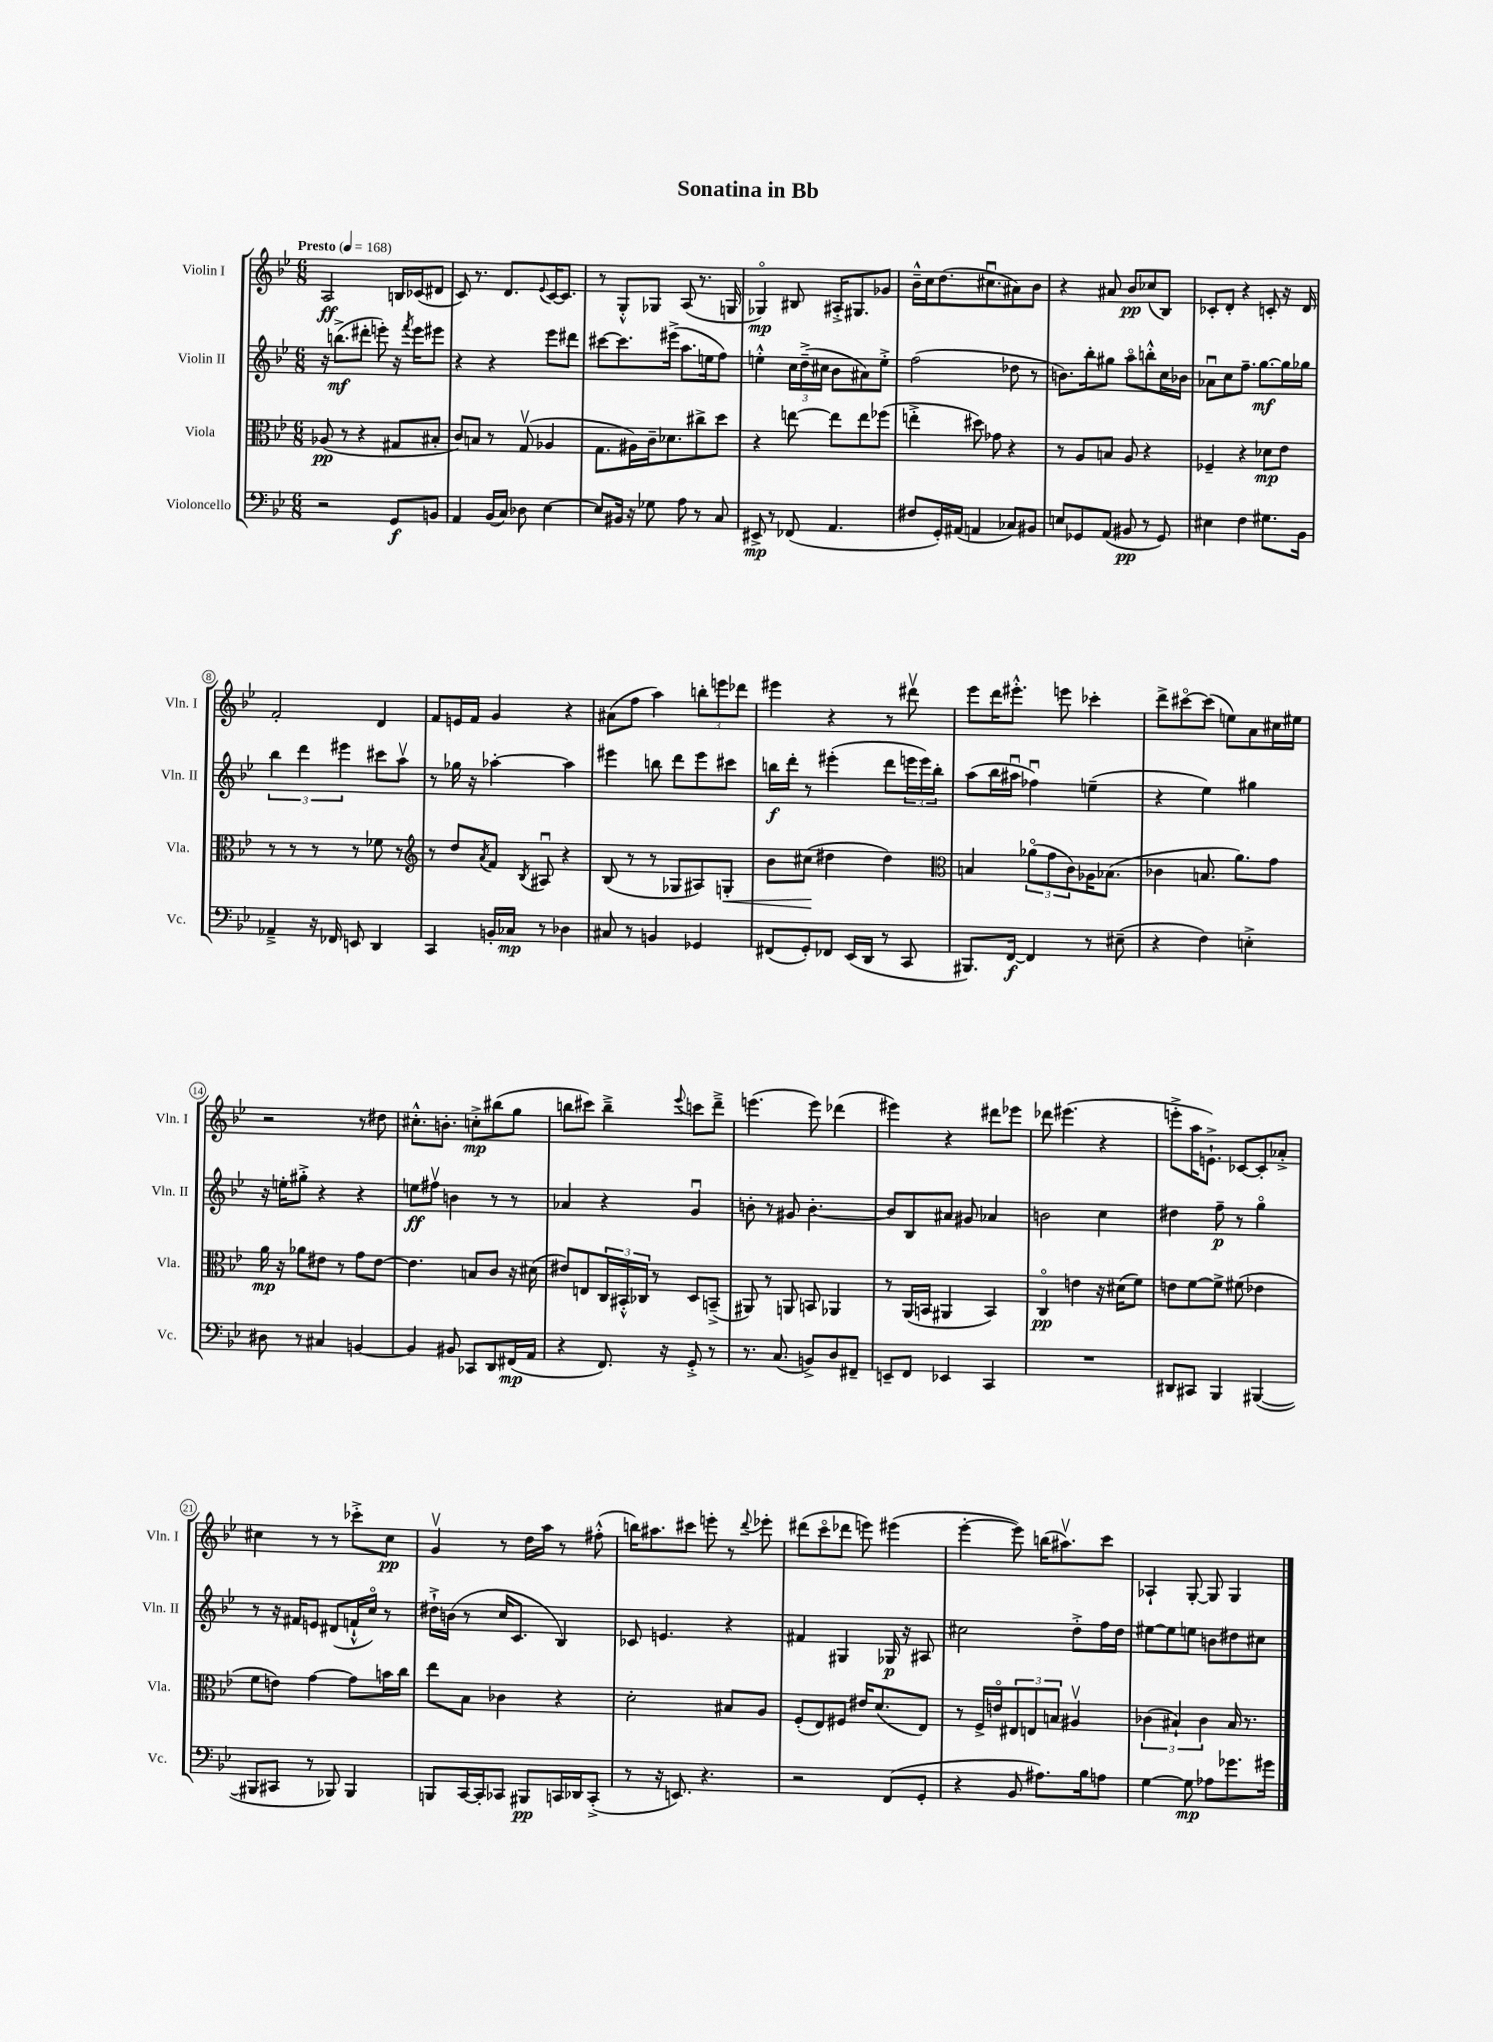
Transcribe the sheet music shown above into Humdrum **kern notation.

**kern	**dynam	**kern	**dynam	**kern	**dynam	**kern	**dynam
*part4	*part4	*part3	*part3	*part2	*part2	*part1	*part1
*staff4	*staff4	*staff3	*staff3	*staff2	*staff2	*staff1	*staff1
*I"Violoncello	*	*I"Viola	*	*I"Violin II	*	*I"Violin I	*
*I'Vc.	*	*I'Vla.	*	*I'Vln. II	*	*I'Vln. I	*
*clefF4	*	*clefC3	*	*clefG2	*	*clefG2	*
*k[b-e-]	*	*k[b-e-]	*	*k[b-e-]	*	*k[b-e-]	*
*M6/8	*	*M6/8	*	*M6/8	*	*M6/8	*
*MM168	*	*MM168	*	*MM168	*	*MM168	*
=1	=1	=1	=1	=1	=1	=1	=1
!	!	!	!	!	!	!LO:TX:a:B:t=Presto	!
2r	.	(8A-X/	pp	16r	.	2A/	ff
.	.	.	.	(8.bbn^\L	mf	.	.
.	.	8r	.	.	.	.	.
.	.	4r	.	8ddd#X'\J	.	.	.
.	.	.	.	8eeen'\)	.	.	.
8GG/L	f	8G#X/L	.	16r	.	16Bn/LL	.
.	.	.	.	8qfff/	.	.	.
.	.	.	.	16eee\KL	.	(16c-X/J	.
8BBn/J	.	8B#X'/J	.	8eee#X\J	.	8d#X/J	.
=2	=2	=2	=2	=2	=2	=2	=2
4AA/	.	8c/L)	.	4r	.	8c/)	.
.	.	8Bn/J	.	.	.	8.r	.
(16BB-/LL	.	8r	.	4r	.	.	.
16C/JJ)	.	.	.	.	.	8.d/L	.
8D-X\	.	(8Gv/	.	.	.	.	.
.	.	.	.	.	.	8qqe-/	.
[4E-\	.	4A-X/	.	8eee-\L	.	[16c/K	.
.	.	.	.	.	.	8.c/J]	.
.	.	.	.	8ddd#X\J	.	.	.
=3	=3	=3	=3	=3	=3	=3	=3
8E-/L]	.	8.G\L	.	[8ccc#X\L	.	8r	.
16BB#X/Jk	.	.	.	8.ccc#\]	.	8G'^^/L	.
16r	.	16A#X\L)	.	.	.	.	.
8G-X\	.	16c~\J	.	.	.	8G-X/J	.
.	.	8.d-X\	.	(16eee#X^\Jk	.	.	.
8A\	.	.	.	8.aa\L	.	(8A/	.
8r	.	8cc#X^\	.	.	.	8.r	.
.	.	.	.	16een\k	.	.	.
8C/	.	8dd\J	.	8ff\J)	.	.	.
.	.	.	.	.	.	16Gn/	.
=4	=4	=4	=4	=4	=4	=4	=4
8EE#X^/	mp	4r	.	4een'^^\	.	4G-X/)	mp
8r	.	.	.	.	.	.	.
(8FF-X/	.	[8een\	.	24cc\LL	.	8B#X/	.
.	.	.	.	(24dd~^\	.	.	.
.	.	.	.	24cc#X\JJ	.	.	.
4.AA/	.	8ee\L]	.	8b-\L	.	16A#X'^/KL	.
.	.	.	.	.	.	8.G#X/	.
.	.	8ee\	.	8a#X\)	.	.	.
.	.	(8ff-X\J	.	8ee'^\J	.	8g-X/J	.
=5	=5	=5	=5	=5	=5	=5	=5
8F#X/L	.	4een'^\	.	(2ff\	.	16b-~^^\LL	.
.	.	.	.	.	.	16cc\J	.
16GG'/L)	.	.	.	.	.	(8.dd\	.
(16AA#X/JJ	.	.	.	.	.	.	.
4AAn/	.	8dd#X\)	.	.	.	.	.
.	.	.	.	.	.	8.cc#Xu\	.
.	.	8g-X\	.	.	.	.	.
8C-X/L)	.	4r	.	8dd-X\	.	8a#X\)	.
8BB#X/J	.	.	.	8r	.	8b-\J	.
=6	=6	=6	=6	=6	=6	=6	=6
8En/L	.	8r	.	8.bn\L)	.	4r	.
8GG-X/	.	8A/L	.	.	.	.	.
.	.	.	.	16bb-'\k	.	.	.
(8AA/J	.	8Bn/J	.	8gg#X\J	.	8a#X/	.
8BB#X/	pp	8A/	.	8aa\L	.	8b-/L	pp
8r	.	4r	.	8bbn'^^\	.	(8cc-X/	.
8GG-/)	.	.	.	16cc\L	.	8B-/J)	.
.	.	.	.	16b-X\JJ	.	.	.
=7	=7	=7	=7	=7	=7	=7	=7
4E#X\	.	4F-X~/	.	8a-Xu\L	.	8c-X'/L	.
.	.	.	.	8cc\	.	8d'/J	.
4F\	.	4r	.	8.ff~\J	.	4r	.
.	.	.	.	[8.gg\L	mf	.	.
8.G#X\L	.	8d-X\L	mp	.	.	8cn'/	.
.	.	8e-\J	.	16gg\L]	.	16r	.
16BB-\Jk	.	.	.	16gg-X\JJ	.	16d/	.
!!LO:LB:g=z
=8	=8	=8	=8	=8	=8	=8	=8
4AA-X~^/	.	8r	.	6bb-\	.	2f'/	.
.	.	8r	.	.	.	.	.
.	.	.	.	6ddd\	.	.	.
16r	.	8r	.	.	.	.	.
16FF-X/	.	.	.	.	.	.	.
.	.	.	.	6eee#X\	.	.	.
8EEn/	.	8r	.	.	.	.	.
4DD/	.	8f-X\	.	8ccc#X\L	.	4d/	.
.	.	8r	.	8aav\J	.	.	.
=9	=9	=9	=9	=9	=9	=9	=9
*	*	*clefG2	*	*	*	*	*
4CC/	.	8r	.	8r	.	8f/L	.
.	.	8dd/L	.	16gg-X\	.	16en/L	.
.	.	.	.	16r	.	16f/JJ	.
.	.	8qa/	.	.	.	.	.
16BBn'/LL	.	8f/J	.	[4aa-X'\	.	4g/	.
16C-X/JJ	mp	.	.	.	.	.	.
.	.	8qB-/	.	.	.	.	.
8r	.	8A#Xu/	.	.	.	.	.
4D-X\	.	4r	.	4aa-\]	.	4r	.
=10	=10	=10	=10	=10	=10	=10	=10
8C#X/	.	(8B-/	.	4eee#X\	.	(8a#X\L	.
8r	.	8r	.	.	.	8ff\J	.
4BBn/	.	8r	.	8bbn\	.	4aa\)	.
.	.	8G-X/L	.	8ddd\L	.	.	.
4GG-X/	.	8A#X/)	.	8eee#\	.	12bbn'\L	.
.	.	.	.	.	.	12eeen\	.
!	!	!	!LO:HP:b	!	!	!	!
.	.	8Gn'/J	<	8ccc#X\J	.	.	.
.	.	.	.	.	.	12ddd-X\J	.
=11	=11	=11	=11	=11	=11	=11	=11
(8FF#X/L	.	8b-\L	.	16bbn\LL	f	4eee#X\	.
.	.	.	.	16ddd'\JJ	.	.	.
8GG'/)	.	(8cc#X\J	.	8r	.	.	.
8FF-X/J	.	4dd#X\	[	(4eee#X'\	.	4r	.
(16EE-/LL	.	.	.	.	.	.	.
16DD/JJ	.	.	.	.	.	.	.
8r	.	4dd#\)	.	8ddd\L	.	8r	.
8CC/	.	.	.	24eeen\L	.	8ddd#Xv\	.
.	.	.	.	24eee\)	.	.	.
.	.	.	.	24bb'\JJ	.	.	.
=12	=12	=12	=12	=12	=12	=12	=12
*	*	*clefC3	*	*	*	*	*
8.BBB#X/L)	.	4Bn/	.	(8aa\L	.	8eee-\L	.
.	.	.	.	16bb-\L	.	16ddd\K	.
[16FF/Jk	f	.	.	16aa#Xu\JJ	.	8.eee#X'^^\J	.
4FF/]	.	(12a-X\L	.	4ff-Xu\)	.	.	.
.	.	12g\	.	.	.	.	.
.	.	.	.	.	.	8eeen\	.
.	.	12c\)	.	.	.	.	.
8r	.	16A-X\K	.	(4een~\	.	4ccc-X'\	.
.	.	(8.B-X\J	.	.	.	.	.
(8E#X~\	.	.	.	.	.	.	.
=13	=13	=13	=13	=13	=13	=13	=13
4r	.	4c-X\	.	4r	.	8ddd^\L	.
.	.	.	.	.	.	[8ccc#X\	.
4F\)	.	8.Bn/	.	4ee-\)	.	(8ccc#\J]	.
.	.	.	.	.	.	8een\L)	.
.	.	8.a\L)	.	.	.	.	.
4En'^\	.	.	.	4gg#X\	.	8a\	.
.	.	8g\J	.	.	.	16cc#X\L	.
.	.	.	.	.	.	16ee#X\JJ	.
!!LO:LB:g=z
=14	=14	=14	=14	=14	=14	=14	=14
8D#X\	.	16a\	mp	16r	.	2r	.
.	.	16r	.	16een'\KL	.	.	.
8r	.	8a-X\L	.	8gg#X'^\J	.	.	.
4C#X/	.	8e#X\J	.	4r	.	.	.
.	.	8r	.	.	.	.	.
[4BBn/	.	8g\L	.	4r	.	8r	.
.	.	[8e#\J	.	.	.	8dd#X\	.
=15	=15	=15	=15	=15	=15	=15	=15
4BB/]	.	4.e#\]	.	8een\L	ff	8.cc#X'^^\L	.
.	.	.	.	8ff#Xv\J	.	.	.
.	.	.	.	.	.	8.bn'\J	.
8BB#X/	.	.	.	4bn\	.	.	.
8CC-X/L	.	8Bn/L	.	.	.	8ccn'^\L	mp
8DD/	.	8c/J	.	8r	.	(8bb#X\	.
(16FF#X/L	mp	16r	.	8r	.	8gg\J	.
16AA/JJ	.	(16d#X\	.	.	.	.	.
=16	=16	=16	=16	=16	=16	=16	=16
4r	.	8e#X/L)	.	4a-X/	.	8bbn\L	.
.	.	8En/	.	.	.	8ccc#X\J)	.
8.FF/)	.	24C/L	.	4r	.	4bb~^\	.
.	.	24BB#X'^^/	.	.	.	.	.
.	.	24C-X/JJ	.	.	.	.	.
.	.	8r	.	.	.	.	.
16r	.	.	.	.	.	.	.
.	.	.	.	.	.	8qqeee-/	.
8GG'^/	.	8D/L	.	4gu/	.	8cccn\L	.
8r	.	(8BBn~^/J	.	.	.	8ddd~^\J	.
=17	=17	=17	=17	=17	=17	=17	=17
8.r	.	8AA#X/)	.	8bn'\	.	(4.eeen\	.
.	.	8r	.	8r	.	.	.
(8.C/	.	.	.	.	.	.	.
.	.	8AAn/	.	8g#X/	.	.	.
8BBn^/L)	.	8BBn/	.	[4.b'\	.	8eee\)	.
8D/	.	4AA-X/	.	.	.	(4ddd-X\	.
8FF#X~/J	.	.	.	.	.	.	.
=18	=18	=18	=18	=18	=18	=18	=18
8EEn~/L	.	8r	.	8b/L]	.	4eee#X\)	.
8FF/J	.	(16AA/LL	.	8B-/	.	.	.
.	.	16BBn/JJ	.	.	.	.	.
4EE-X/	.	4AA#X/	.	8a#X/J	.	4r	.
.	.	.	.	8g#X/	.	.	.
4CC/	.	4BB/)	.	4a-X/	.	8ddd#X\L	.
.	.	.	.	.	.	8eee-X\J	.
=19	=19	=19	=19	=19	=19	=19	=19
2.r	.	4C/	pp	2bn\	.	8ddd-X\	.
.	.	.	.	.	.	(4.eee#X\	.
.	.	4en\	.	.	.	.	.
.	.	16r	.	4cc\	.	4r	.
.	.	(16d#X\KL	.	.	.	.	.
.	.	8f\J)	.	.	.	.	.
=20	=20	=20	=20	=20	=20	=20	=20
8DD#X/L	.	8en\L	.	4dd#X\	.	8eeen'^\L	.
8CC#X/J	.	[8f\	.	.	.	16aa\K	.
.	.	.	.	.	.	8.en`^\J)	.
4BBB-/	.	8f^\J]	.	8ff~\	p	.	.
.	.	(8f#X\	.	8r	.	[8c-X/L	.
([4BBB#X/	.	4e-X\	.	4gg\	.	8c-'/]	.
.	.	.	.	.	.	8a-X'^/J	.
!!LO:LB:g=z
=21	=21	=21	=21	=21	=21	=21	=21
8BBB#X/L]	.	8f\L	.	8r	.	4cc#X\	.
8CC#X/J	.	8en\J)	.	16r	.	.	.
.	.	.	.	16f#X/KL	.	.	.
8r	.	[4g\	.	8en/J	.	8r	.
8BBB-X/)	.	.	.	(8d#X/L	.	8r	.
4BBB-/	.	8g\L]	.	16fn`^^/L	.	8ccc-X'^\L	.
.	.	.	.	16cc/JJ)	.	.	.
.	.	16bn\L	.	8r	.	8cc#\J	pp
.	.	16cc\JJ	.	.	.	.	.
=22	=22	=22	=22	=22	=22	=22	=22
8BBBn/L	.	8ee-\L	.	16dd#X`^\LL	.	4gv/	.
.	.	.	.	(16bn\JJ	.	.	.
[16CC/L	.	8B-\J	.	8r	.	.	.
16CC'/J]	.	.	.	.	.	.	.
8CC-X/J	.	4c-X\	.	16cc/KL	.	8r	.
.	.	.	.	8.c/J	.	.	.
8BBB#X/L	pp	.	.	.	.	16dd\LL	.
.	.	.	.	.	.	16aa\JJ	.
16CCn/L	.	4r	.	4B-/)	.	8r	.
16DD-X/J	.	.	.	.	.	.	.
(8CC'^/J	.	.	.	.	.	(8ff#X'^^\	.
=23	=23	=23	=23	=23	=23	=23	=23
8r	.	2d'\	.	8c-X/	.	16bbn\KL)	.
.	.	.	.	.	.	8.aa#X\	.
16r	.	.	.	4.en/	.	.	.
8.EEn/)	.	.	.	.	.	.	.
.	.	.	.	.	.	8ccc#X\J	.
4.r	.	.	.	.	.	8eeen'\	.
.	.	8B#X/L	.	4r	.	8r	.
.	.	.	.	.	.	8qqddd/	.
.	.	8A/J	.	.	.	8eee-X'\	.
=24	=24	=24	=24	=24	=24	=24	=24
2r	.	(8F'/L	.	4f#X/	.	(8ddd#X\L	.
.	.	8E-/)	.	.	.	8ccc\	.
.	.	8F#X/J	.	4G#X/	.	8ddd-X\J	.
.	.	16e#X/KL	.	.	.	8eeen\)	.
.	.	(8.d/	.	.	.	.	.
(8FF/L	.	.	.	16G-X/	p	(4eee#X\	.
.	.	.	.	16r	.	.	.
8GG'/J	.	8E-/J)	.	8A#X/	.	.	.
=25	=25	=25	=25	=25	=25	=25	=25
4r	.	8r	.	2cc#X\	.	[4eee-'\	.
.	.	16F^/LL	.	.	.	.	.
.	.	16en/J	.	.	.	.	.
8BB-/	.	12E#X/	.	.	.	8eee-\])	.
.	.	12En/	.	.	.	.	.
8.A#X\L)	.	.	.	.	.	(16bbn\KL	.
.	.	12Bn/J	.	.	.	.	.
.	.	.	.	.	.	8.aa#Xv\)	.
.	.	4A#Xv/	.	8dd'^\L	.	.	.
16B-\k	.	.	.	.	.	.	.
8An\J	.	.	.	16ff\L	.	8ccc\J	.
.	.	.	.	16dd\JJ	.	.	.
=26	=26	=26	=26	=26	=26	=26	=26
[4G\	.	(6c-X\	.	[8ee#X\L	.	4A-X`/	.
.	.	.	.	8ee#\]	.	.	.
.	.	6B#X`/)	.	.	.	.	.
8G\]	mp	.	.	8een\J	.	[8G'/	.
.	.	6c-\	.	.	.	.	.
8A-X\L	.	.	.	8bn\L	.	8G/]	.
8.g-X\	.	16B#/	.	8dd#X\	.	4G/	.
.	.	8.r	.	.	.	.	.
.	.	.	.	8cc#X\J	.	.	.
16g#X\Jk	.	.	.	.	.	.	.
==	==	==	==	==	==	==	==
*-	*-	*-	*-	*-	*-	*-	*-
